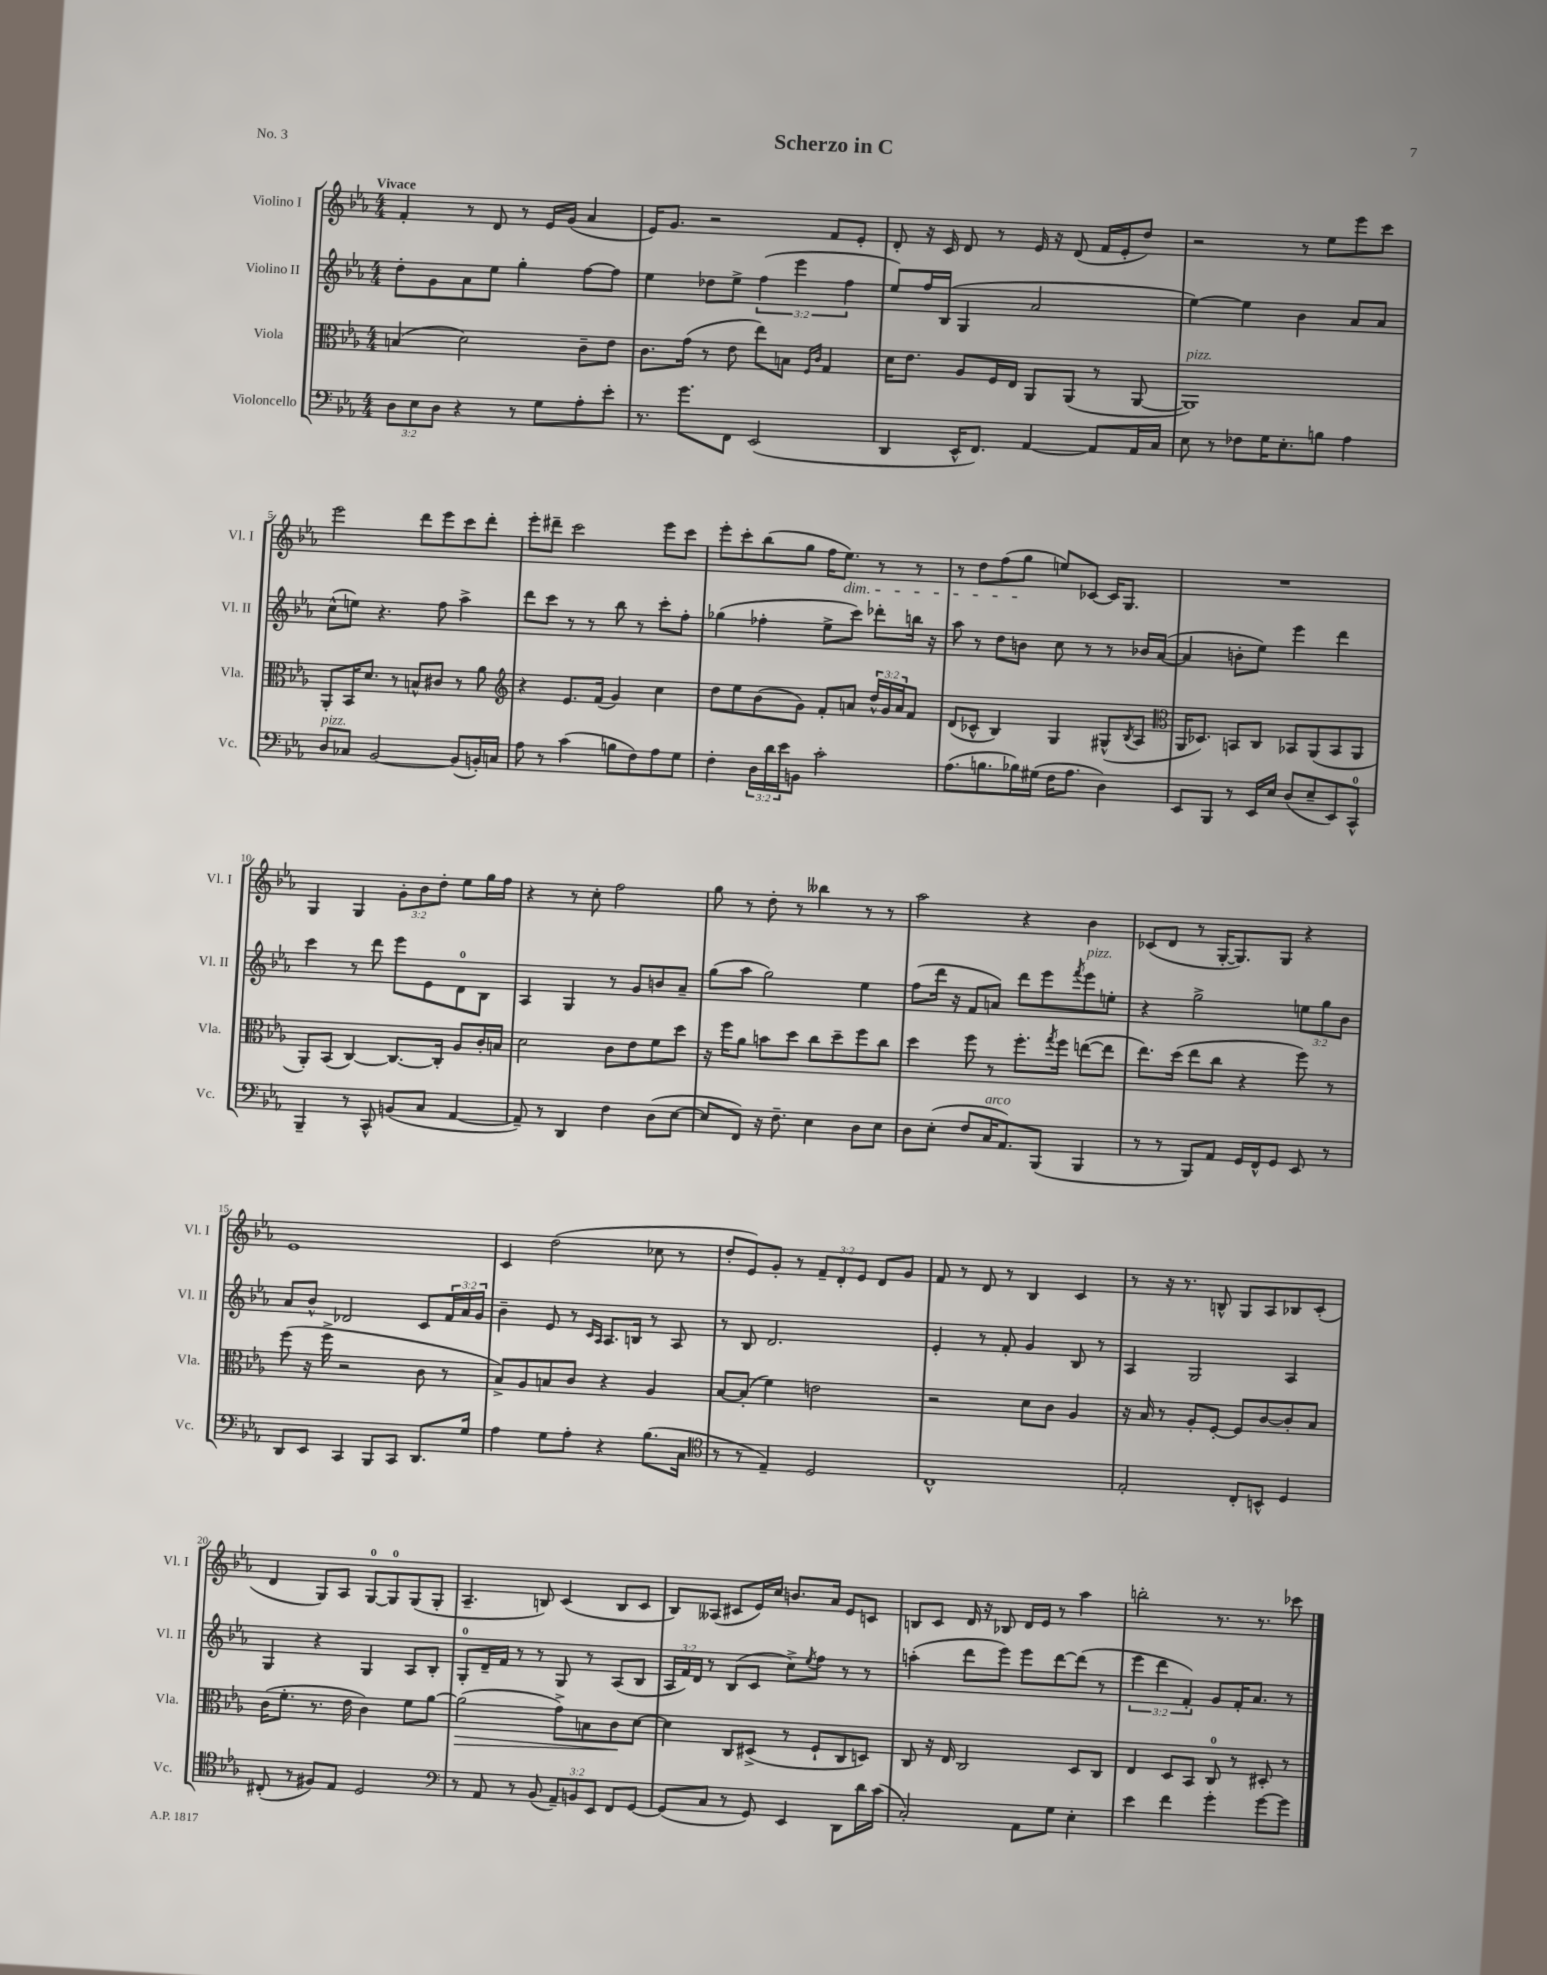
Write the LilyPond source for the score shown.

\header { title = "Scherzo in C" piece = "No. 3" }
<<
\new StaffGroup <<
\new Staff = "s0" \with { instrumentName = "Violino I" shortInstrumentName = "Vl. I" } {
    \clef treble \key ees \major \numericTimeSignature \time 4/4 \override Staff.TupletNumber.text = #tuplet-number::calc-fraction-text \tempo "Vivace"
    f'4-. r8 d'8 r8 ees'16 g'16( aes'4 |
    ees'16) g'8. r2 f'8 ees'8-. |
    d'8-. r16 c'16 d'8 r8 ees'16 r16 d'8( f'16 ees'16-. d''8) |
    r2 r8 ees''8 ees'''8 c'''8 |
    ees'''2 d'''8 ees'''8 c'''8 d'''8-. |
    ees'''8-. dis'''8-- c'''2 ees'''8 c'''8 |
    ees'''8-. c'''8-. bes''8( g''8 f''16 ees''8.\dim) r8 r8 |
    r8 d''8 f''8( g''8\! e''8) ces'8~ ces'16 g8. |
    R1 |
    g4 g4 \tuplet 3/2 { g'8-. bes'8 d''8-. } ees''8 g''16 f''16 |
    r4 r8 c''8-. f''2 |
    g''8 r8 d''8-. r8 beses''4 r8 r8 |
    aes''2 r4 bes'4 |
    ces'8( d'8 r8 g16~-. g8.) g8 r4 |
    ees'1 |
    c'4 d''2( ces''8 r8 |
    d''8-. ees'8) g'8-. r8 \tuplet 3/2 { f'8-- d'8-. ees'8 } d'8 g'8 |
    f'8 r8 d'8 r8 bes4 c'4 |
    r8 r16 r8. b8-^ g8 aes8 bes8 c'8-.( |
    d'4 g8) aes8 g8-0~ g8-0 g8( g8-. |
    aes4.-- b8) c'4( b8 c'8 |
    bes8) aeses8( cis'8 ees'16) c''16 b'8. aes'16 ees'8 c'8 |
    b8 c'8 d'16 r16 bes8 d'16 ees'16 r8 aes''4 |
    b''2-. r8. r8. ces'''8 \bar "|." |
}
\new Staff = "s1" \with { instrumentName = "Violino II" shortInstrumentName = "Vl. II" } {
    \clef treble \key ees \major \numericTimeSignature \time 4/4 \override Staff.TupletNumber.text = #tuplet-number::calc-fraction-text
    d''8-. g'8 aes'8 ees''8 g''4-. f''8~ f''8 |
    ees''4 des''8 ees''8-> \tuplet 3/2 { f''4( ees'''4 f''4 } |
    ees''8) f''16 bes16( g4 aes'2 |
    ees''4~) ees''4 bes'4 aes'8 aes'8 |
    c''8-^( e''8) r4. f''8 aes''4-> |
    d'''8 c'''8 r8 r8 bes''8 r8 c'''8-. f''8-. |
    ges''4( fes''4-. ees''8-> c'''8) des'''8-. b''16 r16 |
    aes''8 r8 d''8 b'8 c''8 r8 r8 bes'16 aes'16~( |
    aes'4 b'8-. ees''8) ees'''4 d'''4 |
    c'''4 r8 d'''8 ees'''8 ees'8 d'8-0 bes8 |
    aes4 g4 r8 g'8 b'8 aes'8-- |
    g''8( aes''8 g''2) ees''4 |
    f''8( d'''16 r16 f'8 a'8) d'''8 ees'''8 \acciaccatura { f'''8 } ees'''8^\markup { \italic "pizz." } e''8-. |
    r4 g''2-> \tuplet 3/2 { e''8 g''8 bes'8 } |
    aes'8 bes'8-^ des'2 c'8 \tuplet 3/2 { f'16 aes'16 g'16 } |
    bes'4-- ees'8 r8 \grace { c'16 aes16 } aes8. b16 r8 aes8 |
    r8 bes8 d'2. |
    ees'4-. r8 f'8-. g'4 bes8 r8 |
    aes4 g2 aes4 |
    g4 r4 g4 aes8 bes8-. |
    g8-0-. d'16-- f'16 r8 r8 g8 r8 aes8( bes8 |
    \tuplet 3/2 { aes16 f'16) d'16 } r8 bes8( c'8 c''8->) \acciaccatura { ees''8 } f''8 r8 r8 |
    a''4-.( d'''8 ees'''8) ees'''8 d'''8~ d'''8( r8 |
    \tuplet 3/2 { ees'''4 d'''4 f'4-.) } g'8 f'16-. aes'8. r8 \bar "|." |
}
\new Staff = "s2" \with { instrumentName = "Viola" shortInstrumentName = "Vla." } {
    \clef alto \key ees \major \numericTimeSignature \time 4/4 \override Staff.TupletNumber.text = #tuplet-number::calc-fraction-text
    b4( d'2) c'8-- ees'8 |
    c'8. g'16( r8 ees'8 ees''8) b8 \grace { f16 c'16 } g4 |
    d'16 ees'8. aes8 f16 ees16 aes,8 aes,8( r8 aes,8~ |
    aes,1^\markup { \italic "pizz." }) |
    aes,8-. bes,16 d'8. r8 b8-^ cis'8 r8 aes'8 |
    \clef treble r4 ees'8. f'16( g'4) c''4 |
    d''8 ees''8 bes'8( g'8) f'8-. a'8 \tuplet 3/2 { d''16-^ g'16 a'16 } f'8 |
    d'8( ces'8-^ bes4) g4 gis8-^( \acciaccatura { bes8 } aes8 |
    \clef alto aes,16 des8.) b,8 c8 bes,8 aes,8( bes,8 aes,8 |
    aes,8-.) bes,8( c4~) c8.~ c16-. aes8 c'16-. b16 |
    d'2 c'8 ees'8 f'8 d''8 |
    r16 f''16 aes'8 b'8 d''8 c''8 d''8-- f''8 c''8 |
    d''4 f''8 r8 f''8.-. \acciaccatura { g''8 } f''16 e''8~( e''8 |
    ees''8.) d''16( ees''8 c''8 r4 f''8) r8 |
    f''8( r16 f''16-> r2 c'8 r8 |
    bes8->) aes8 b8 c'8 r4 aes4 |
    bes8~ bes8-.( f'4) e'2 |
    r2 d'8 c'8 aes4 |
    r16 bes16 r8 aes8-. f8~-. f8 c'8~ c'8-. bes8 |
    c'16( f'8.-. r8. ees'16 c'4) f'8 aes'8~ |
    aes'2\>( g'8->) b8 c'8\! d'8~ |
    d'4 c8 dis8->( r8 f8-! c8 d8) |
    c8 r16 ees16 c2 d8 c8 |
    ees4 d8 bes,8 c8-0 r8 dis8-. r8 \bar "|." |
}
\new Staff = "s3" \with { instrumentName = "Violoncello" shortInstrumentName = "Vc." } {
    \clef bass \key ees \major \numericTimeSignature \time 4/4 \override Staff.TupletNumber.text = #tuplet-number::calc-fraction-text
    \tuplet 3/2 { d8 ees8 d8 } r4 r8 g8 aes8-. ees'8-. |
    r8. g'8. f,8 ees,2( |
    d,4 ees,16-^ f,8.) aes,4~ aes,8 aes,16 c16 |
    ees8 r8 fes8 g16 ees8.-. b8 aes4 |
    d8^\markup { \italic "pizz." } ces8 bes,2~ bes,8( b,16-.) c16 |
    aes8 r8 c'4( b8 f8) aes8 g8 |
    f4-. \tuplet 3/2 { d16 d'16 ees'16 } b,8 c'2-. |
    aes8.( b8. bes16) gis16( f16 aes8. d4) |
    ees,8 bes,,8 r8 ees,16 ees16 d8( ees8-- ees,8) c,8-0-^ |
    bes,,4-- r8 c,8-^ b,8( c8 aes,4~ |
    aes,8--) r8 d,4 f4 d8( ees8~ |
    ees8 f,8) r16 f8.-- ees4 d8 ees8 |
    d8 ees8-.( f8 c16^\markup { \italic "arco" } aes,8.) bes,,8( bes,,4 |
    r8 r8 bes,,8) aes,8 g,16 f,16-^ g,8 ees,8 r8 |
    d,8 ees,8 c,4 bes,,8 c,8 d,8. g16 |
    aes4 g8 aes8-. r4 bes8.( c16 |
    \clef tenor r8 r8 ees4--) d2 |
    c1-^ |
    ees2-. c8-. b,8-^ d4 |
    cis8-.( r8 fis8) ees8 d2 |
    \clef bass r8 aes,8 r8 bes,8( \tuplet 3/2 { aes,8--) b,8 ees,8 } f,8 g,8~ |
    g,8( c8 r8 g,8) ees,4 d,8 d'16 c'16( |
    c2-.) aes,8 g8 ees4-. |
    ees'4 f'4 g'4-. g'8~ g'8 \bar "|." |
}
>>
>>
